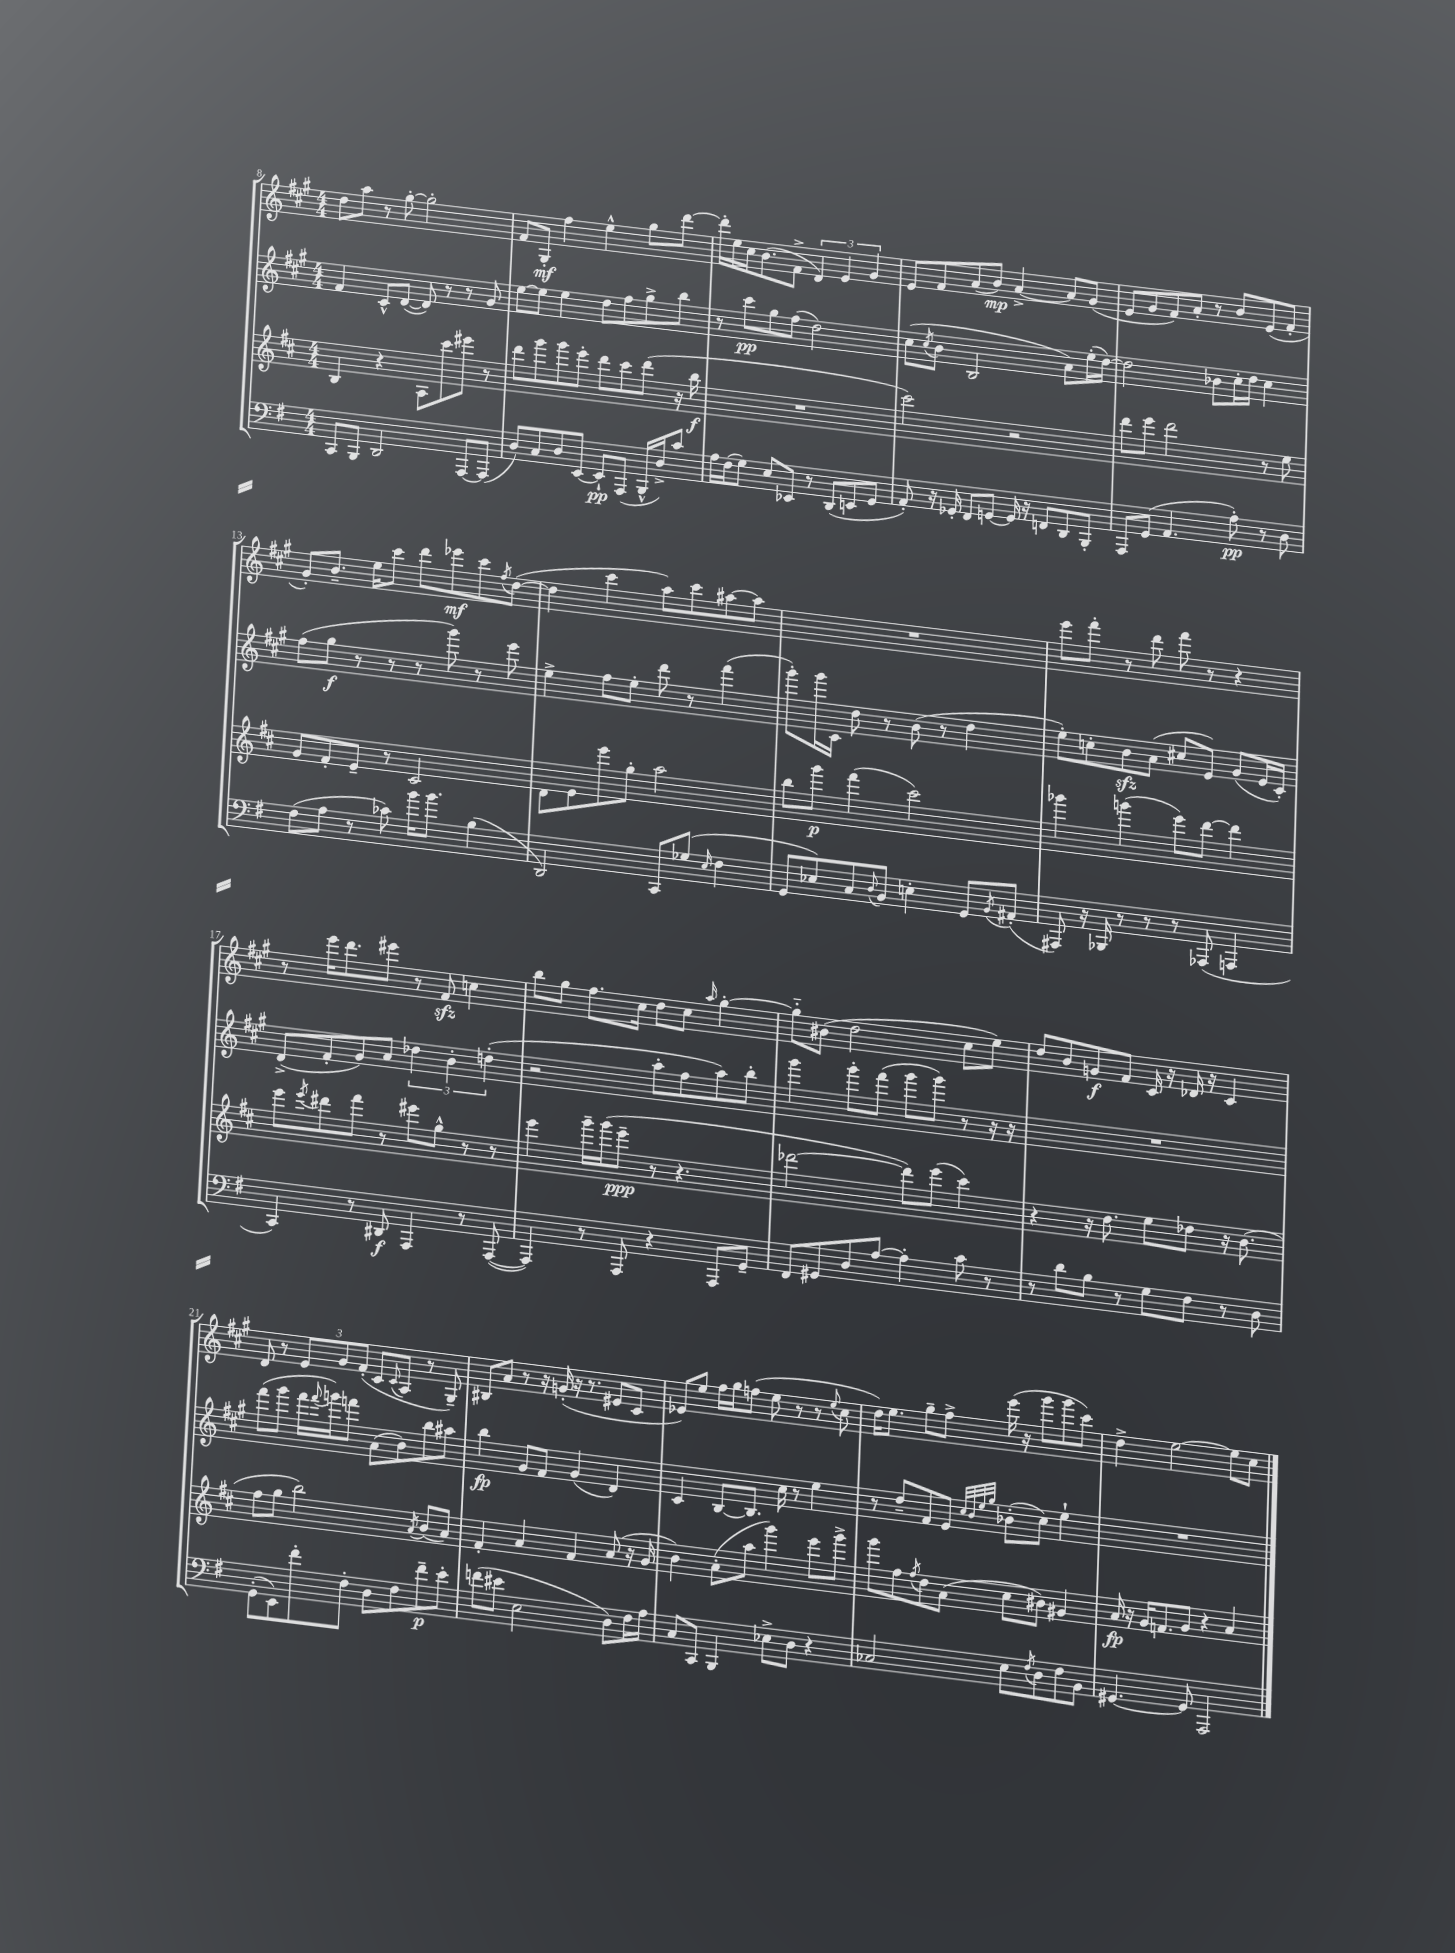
<<
\new StaffGroup <<
\new Staff = "s0" {
    \clef treble \key a \major \numericTimeSignature \time 4/4
    d''8 a''8 r8 gis''8~-. gis''2-. |
    fis'8 gis8-.\mf fis''4 e''4-^ gis''8 d'''8~ |
    d'''16-. e''16 cis''16 b'8.( fis'8-> \tuplet 3/2 { d'4) e'4 gis'4 } |
    e'8 fis'8 a'8( b'8\mp) a'4~-> a'8 gis'8( |
    e'8 gis'8 fis'8) a'8-. r8 b'8 e'8( fis'8-. |
    gis'8-.) b'8.-- e''16 cis'''8 d'''8 ees'''8\mf cis'''8 \acciaccatura { fis''8 } d''8~( |
    d''4 cis'''4 a''8) cis'''8 ais''8~ ais''8 |
    R1 |
    e'''8 fis'''8-. r8 d'''8 fis'''8 r8 r4 |
    r8 e'''16 d'''8. eis'''8 r8 fis'8\sfz c''4 |
    b''8 gis''8 fis''8. cis''16 d''8 cis''8 \grace { a''16 } gis''4~-. |
    gis''8-_ bis'8( d''2 cis''8 e''8) |
    d''8 b'8 g'8\f fis'8 cis'16 r16 des'16 r16 cis'4 |
    d'8 r8 \tuplet 3/2 { e'8 gis'8 fis'8-.( } cis'8 \appoggiatura { cis'8 } a8 r8 gis8--) |
    bis8 a'8 r8 r16 g'16-.( r16 r8. eis'8 cis'8 |
    ees'8) e''8 fis''16 gis''16 f''8( e''8 r8 r8 \appoggiatura { e''8 } cis''8 |
    d''16) e''8. gis''8-- fis''8-> e'''16( r16 gis'''8 gis'''8 cis'''8) |
    d''4-> e''2~ e''8 cis''8 \bar "|." |
}
\new Staff = "s1" {
    \clef treble \key a \major \numericTimeSignature \time 4/4
    fis'4 cis'8-^ d'8~( d'8) r8 r8 gis'8 |
    e''8~ e''8 e''4 d''8 fis''8 gis''8-> b''8 |
    r8 cis'''8\pp gis''8 fis''8( d''2) |
    cis''8( \acciaccatura { cis''8 } b'8 b2 a'8) e''16-.( d''16~) |
    d''2 bes'8 cis''16-. d''16 cis''4 |
    fis''8( gis''8\f r8 r8 r8 gis'''8) r8 e'''8 |
    e''4-> fis''8 e''8-. d'''8 r8 fis'''4( |
    gis'''8-.) gis'''16 cis'16 d''8 r8 b'8( r8 d''4 |
    e''8-.) c''8-. b'8\sfz a'8( cis''8 e'8) gis'8( e'16 cis'16-.) |
    d'8->( fis'8-. gis'8) a'8 \tuplet 3/2 { des''4 b'4-. d''4-.( } |
    r2 a''8-. fis''8 a''8) b''8-. |
    gis'''4 gis'''8-. fis'''8( gis'''8 gis'''8) r8 r16 r16 |
    R1 |
    fis'''8( gis'''8 fis'''16 \appoggiatura { fis'''8 } g'''16) f'''8 a'8( b'8) b''8 ais''8 |
    b''4\fp gis'8 fis'8 gis'4( d'4) |
    cis'4 b8~ b8. cis''16 r8 e''4 |
    r8 d''8-- fis'8 e'8 \grace { cis''32 b'32 e''32 gis''32 } bes'8-.( cis''8) e''4-! |
    R1 \bar "|." |
}
\new Staff = "s2" {
    \clef treble \key d \major \numericTimeSignature \time 4/4
    b4 r4 a8 cis'''8 eis'''8 r8 |
    d'''8 g'''8 g'''8 e'''8-. d'''8 cis'''8 d'''8( r16 b''16\f |
    R1 |
    cis'''2) r2 |
    d'''8 e'''8 d'''2 r8 e''8 |
    g'8 fis'8-. e'8-- r8 cis'2 |
    d'8 e'8 e'''8 g''8-. a''2 |
    b''8 g'''8\p fis'''4( cis'''2) |
    ges'''4 g'''4( e'''8) d'''8~ d'''4 |
    e'''8 \acciaccatura { e'''8 } dis'''8 fis'''8 r8 eis'''8 g''8-^ r8 r8 |
    e'''4 g'''16-- g'''16( e'''8--\ppp r8 r4. |
    des'''2~ des'''8) e'''8( cis'''4) |
    r4 r16 d''8. e''8 des''8 r16 b'8.( |
    fis''8 g''8 b''2) \acciaccatura { a'8 } b'8( a'8) |
    fis'4-. a'4 fis'4 a'8( r16 g'16 |
    b'4) a'8-.( a''8 g'''4) e'''8 g'''8-> |
    g'''8 fis''8 \acciaccatura { fis''8 } d''8 a'8( cis''8 bis'8) gis'4 |
    a'16\fp r16 g'16 f'8. g'8 r4 a'4 \bar "|." |
}
\new Staff = "s3" {
    \clef bass \key g \major \numericTimeSignature \time 4/4
    c,8 b,,8 d,2 a,,8~ a,,8( |
    d8) c8 d8 e,8~ e,8-!\pp a,,8( b,,16-^ d16->) c'8 |
    a16 fis16( g8) e8 ees,8 r8 d,8( e,8 g,8 |
    a,8-.) r16 ges,16-. fis,8 g,8~ g,16 r16 f,8 d,8 b,,8-. |
    a,,8 g,8( a,4. a8-.\pp) r8 d8 |
    fis8( a8 r8 ces'8) b'16 b'8. b4( |
    d,2) c,8 ges8( \grace { e16 } fis4 |
    g,8 ees8) c8 \appoggiatura { d8 } b,8 e4-. g,8 \acciaccatura { b,8 } ais,8-.( |
    ais,,8) r16 bes,,16 r8 r8 r8 aes,,8( a,,4 |
    c,4) r8 dis,8\f a,,4 r8 a,,8~( |
    a,,4) r8 a,,8 r4 a,,8 g,8-- |
    fis,8 gis,8 d8 a8~ a4-. c'8 r8 |
    r8 d'8 b8 r8 g8 fis8 r8 d8 |
    g,8-.( e,8) fis'8-. fis8-. d8 fis8 fis'8--\p e'8-. |
    f'8( eis'8 e2 d8) fis16 a16 |
    c8 c,8 b,,4 ees8-> d8 r4 |
    ces2 e8 \acciaccatura { fis8 } d8 fis8 b,8 |
    gis,4.~ gis,8 a,,2 \bar "|." |
}
>>
>>
\layout { \context { \Score currentBarNumber = #8 } }
